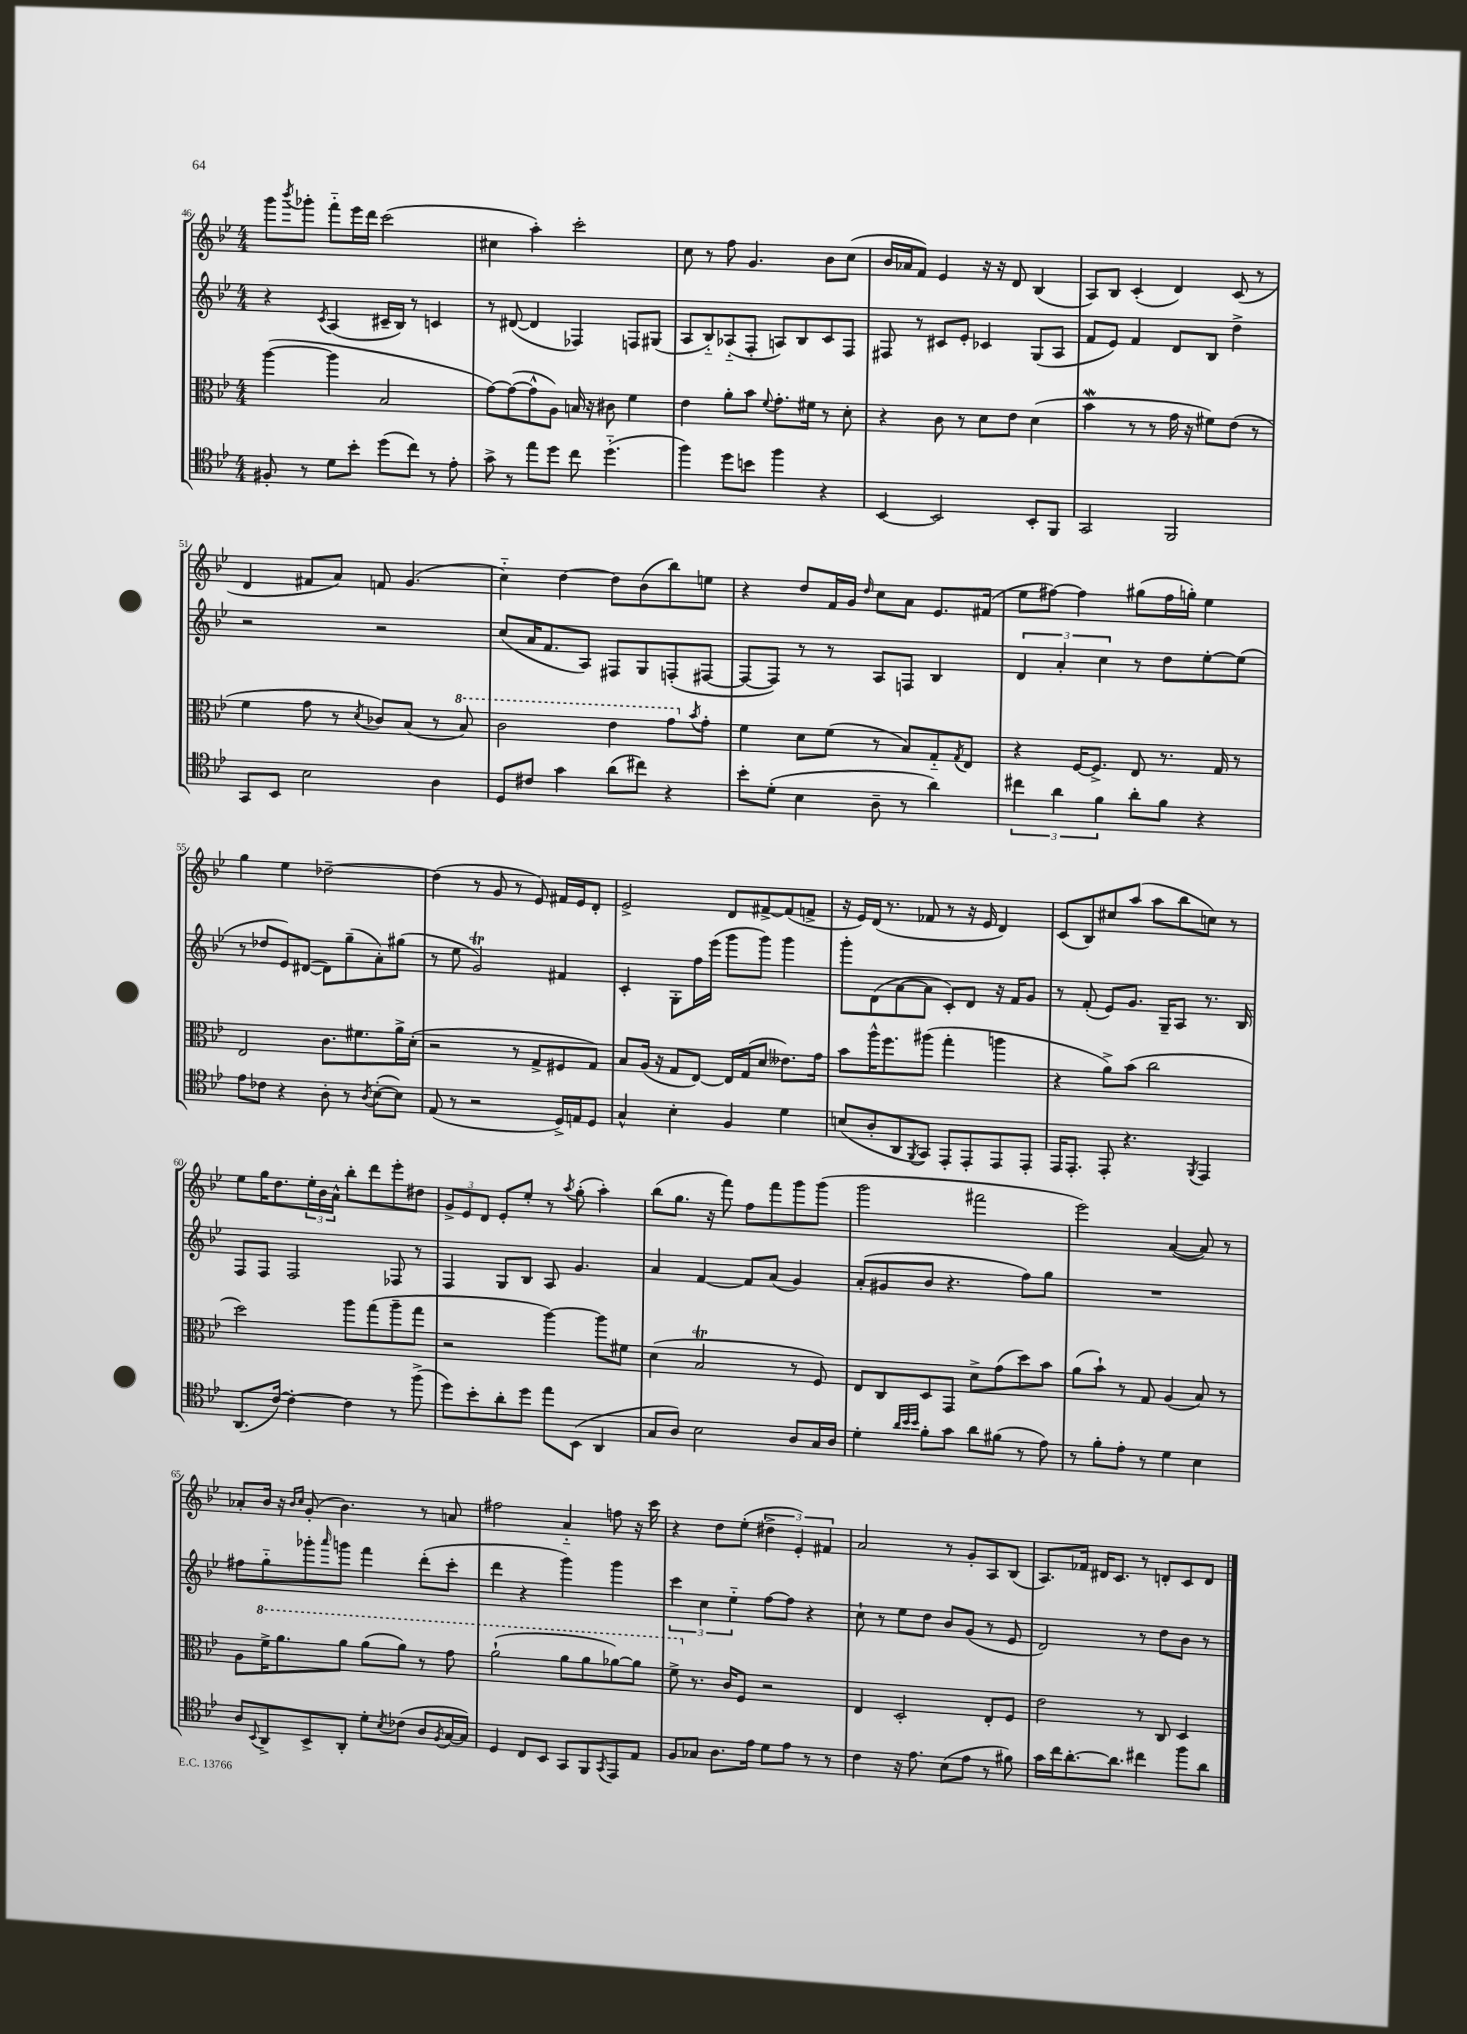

**kern	**kern	**kern	**kern
*staff4	*staff3	*staff2	*staff1
*clefC4	*clefC3	*clefG2	*clefG2
*k[b-e-]	*k[b-e-]	*k[b-e-]	*k[b-e-]
*M4/4	*M4/4	*M4/4	*M4/4
8F#'	([4aa	4r	8ggg
.	.	.	8qbbb-
8r	.	.	8ggg-'
.	.	8qc	.
8d	4aa]	(4A	8fff'~
8b-'	.	.	16eee-
.	.	.	16ddd
(8dd	2B-	16c#~	(2ccc
.	.	16B-)	.
8cc)	.	8r	.
8r	.	4c	.
8e-'	.	.	.
=	=	=	=
8g^	[8g)	8r	4cc#
8r	(8g_	([8d#	.
8ee-	8g^^]	4d#]	4aa')
8dd	8A)	.	.
8cc	16B	4F-)	2ccc'
.	16r	.	.
(4.dd'~	8c#	.	.
.	4f	8F	.
.	.	(8G#	.
=	=	=	=
4ff)	4e-	8A	8cc
.	.	8B-'~)	8r
8dd	8a'	(8A-'~	8ff
8b	8b-	8F'	4.g
.	8qqf	.	.
4ff	8.g'	8A)	.
.	.	8B-	.
.	16f#	.	.
4r	8r	8c	8b-
.	8d'	8F	(8cc
=	=	=	=
[4BB-	4r	8F#	16b-
.	.	.	16a-
.	.	8r	8f)
2BB-]	8c	8c#	4e-
.	8r	8e-'	.
.	8d	4c-	16r
.	.	.	16r
.	8e-	.	8d
8BB-'	(4d	(8G	(4B-
8FF	.	8A	.
=	=	=	=
2GG	4b-	8f	8A)
.	.	8e-)	8B-
.	8r	4f	(4c'
.	8r	.	.
2FF	16g	8d	4d)
.	16r	.	.
.	8f#)	8B-	.
.	(8e-	4dd^	(8c
.	8r	.	8r
=	=	=	=
8GG	4f	2r	4d
8BB-	.	.	.
2B-	8g	.	8f#
.	8r	.	8a)
.	8qd	.	.
.	8c-)	2r	8f
.	(8B-	.	(4.g
4A	8r	.	.
.	8b-)	.	.
=	=	=	=
8D	2cc	(8cc	4cc'~)
8c#	.	16a	.
.	.	8.f	.
4g	.	.	[4dd
.	.	8A)	.
(8a	4ee-	8F#	8dd]
8cc#)	.	8G	(8b-
4r	8gg	(8F'	8bb-)
.	8qb-	.	.
.	8g'	[8F#	8ee
=	=	=	=
8b-'	4f	8F#_	4r
(8d'	.	8F#])	.
4B-	8d	8r	8dd
.	(8f	8r	16f
.	.	.	16g
.	.	.	16qqdd
8A~	8r	8A	8cc
8r	8B-)	8F	8a
4a)	8G'~	4B-	8.e-
.	8qG	.	.
.	8E-	.	.
.	.	.	(16f#
=	=	=	=
6cc#	4r	6d	8ee-
.	.	.	[8ff#)
6a	.	6a'	.
.	[16F	.	4ff#]
.	8.F^]	.	.
6f	.	6cc	.
8a'	8E-	8r	(8gg#
8f	8.r	8dd	16ff#
.	.	.	16gg')
4r	.	[8ee-'	4ee-
.	16G	.	.
.	8r	(8ee-]	.
=	=	=	=
8e-	2E-	8r	4gg
8c-	.	8dd-	.
4r	.	8e-)	4ee-
.	.	([8d#	.
8A'	8.c	8d#])	[2dd-~
8r	.	(8gg~	.
.	8.f#	.	.
8qA	.	.	.
([8B-'	.	8a')	.
8B-])	16a^	(8gg#	.
.	(16d'	.	.
=	=	=	=
(8E-	2r	8r	(4dd-]
8r	.	8ee-	.
2r	.	2g)	8r
.	.	.	8g
.	8r	.	8r
.	8G^	.	8e-)
16D^)	8F#	4f#	16f#
16E	.	.	16e-
8D	8G)	.	8d'
=	=	=	=
4G^^	8B-	4c'	2e-^
.	(16A	.	.
.	16r	.	.
4B-'	8G	8G'	.
.	[8E-)	16ff	.
.	.	(16eee-	.
4F	16E-]	8ggg	8d
.	(16G	.	.
.	8d	8ggg)	[8f#^
4d	8.e--)	4ggg	(8f#]
.	.	.	8f^
.	16g	.	.
=	=	=	=
(8B	8b-	8ggg'	16r
.	.	.	16e-)
8A'	16aa^^	(8d	(16d
.	8.ff	.	8.r
8AA	.	[8a	.
8qFF	.	.	.
8GG)	(8aa#	8a]	8f-
8EE-'	4gg'	8c')	8r
8EE-'	.	8d	16r
.	.	.	16e-
8EE-	4aa	16r	4d)
.	.	16f	.
8EE-'	.	8g	.
=	=	=	=
16EE-	4r	8r	(8c
8.EE-'	.	.	.
.	.	(8f'	8B-)
8EE-'	8a^)	8e-)	8cc#
4.r	(8b-	8.g	(8aa
.	2cc	.	8aa
.	.	16G~	.
.	.	8A	8bb-
8qFF	.	.	.
4EE-	.	8.r	8cc)
.	.	.	8r
.	.	16B-	.
=	=	=	=
(8.AA	2dd)	8F	8ee-
.	.	8F	16gg
[16c)	.	.	8.dd
4c'_	.	2F	.
.	.	.	24ee-'
.	.	.	24b-
.	.	.	24a^^
4c]	8aa	.	8bb-'
.	(8gg	.	8ddd
8r	8aa~	8F-	8eee-'
(8ff^	8gg	8r	8dd#
=	=	=	=
8dd)	2r	4F	12g^
.	.	.	12e-
8b-'	.	.	.
.	.	.	12d
8a'	.	8G	8e-'
8dd	.	8B-	8ee-'
8ee-	[4aa)	8A	8r
.	.	.	8qaa
(8BB-	.	4.g	(8gg'
4AA	8aa]	.	4aa')
.	8f#	.	.
=	=	=	=
8G	(4d	4a	(8bb-
8A)	.	.	8.gg
2B-	2B-	[4f	.
.	.	.	16r
.	.	.	8fff)
.	.	8f]	8ff
.	.	(8a	8fff
8A	8r	4g)	8ggg
16G	8F)	.	(8ggg
16A	.	.	.
=	=	=	=
4d'	8E-	(8a'	2ggg
.	8C	8g#	.
32qqa	.	.	.
32qqb-	.	.	.
32qqb-	.	.	.
8f'	8D	8b-	.
8g	8GG	4.r	.
8a	8d^	.	2fff#
(8f#	(8g	.	.
8r	8dd)	8ff)	.
8e-)	8b-	8gg	.
=	=	=	=
8r	(8a	1r	2eee-)
8f'	8b-`)	.	.
8e-'	8r	.	.
8r	8G	.	.
4d	(4A	.	([4a
4B-	8B-)	.	8a])
.	8r	.	8r
=	=	=	=
8A	8A	8ff#	8a-'
8qqBB-	.	.	.
8AA^	16ff^	8gg'~	16b-
.	8.aa	.	16r
.	.	.	16qqb-
.	.	.	16qqcc
8BB-^	.	8ggg-'	(8g'
.	.	16qqaaa	.
8AA'	8aa	8ggg	4.b-)
8d'	(8aa	4fff	.
8qB-	.	.	.
(8c-	8aa)	.	.
8A	8r	(8ddd'	8r
8qF	.	.	.
[16G	8gg	8ccc'	8a
16G])	.	.	.
=	=	=	=
4D	(2aa`	4ddd	2ff#
8C	.	4r	.
8BB-	.	.	.
8GG	8aa	4ggg)	4a'~
8FF	8aa	.	.
8qGG	.	.	.
8EE-	[8aa-)	4ggg	8ff
8E-	8aa-]	.	16r
.	.	.	16ccc
=	=	=	=
8F	8ff^	6ccc	4r
8G-	8.r	.	.
.	.	6cc	.
8.A	.	.	8dd
.	16c	.	.
.	.	6ee-'~	.
.	8F	.	(8ee-'
16e-	.	.	.
8d	2r	[8ff	6dd#^
8e-	.	8ff]	.
.	.	.	6e-')
8r	.	4r	.
.	.	.	6f#
8r	.	.	.
=	=	=	=
4c	4E-	8cc`	2a
.	.	8r	.
16r	2D'	8ee-	.
8.e-	.	.	.
.	.	8dd	.
(8B-	.	8b-	8r
8e-	.	(8g	8g'
8r	8E-'	8r	8A
8f#)	8F	8e-	(8B-
=	=	=	=
16g	2e-	2d)	8.A)
16cc	.	.	.
[8.a'	.	.	.
.	.	.	16f-
.	.	.	16d#
8.a]	.	.	8.c
4cc#	8r	8r	8r
.	8C	8dd	8d'
8ff	4D	8b-	8c
8a	.	8r	8d
==	==	==	==
*-	*-	*-	*-
